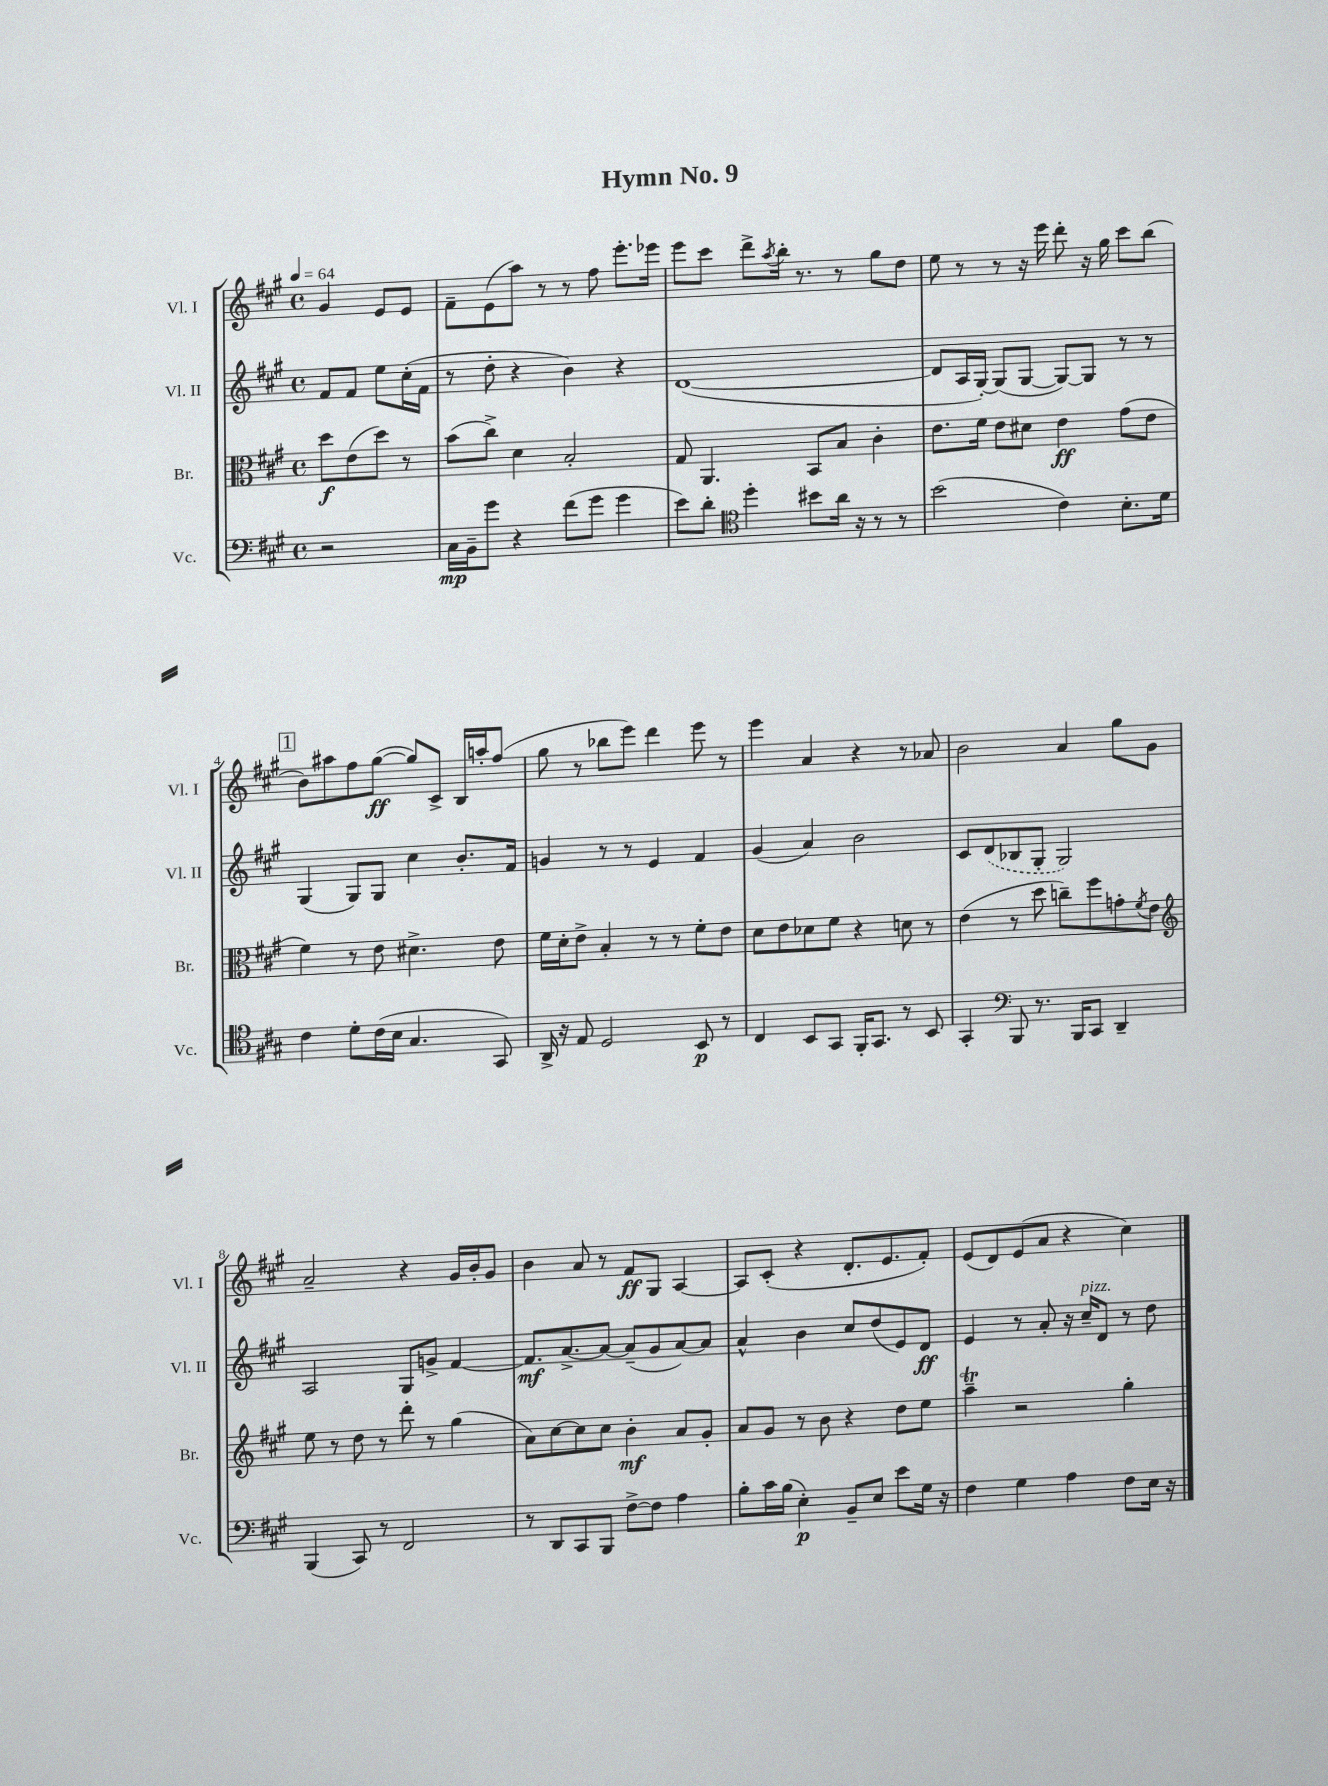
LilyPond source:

\header { title = "Hymn No. 9" }
<<
\new StaffGroup <<
\new Staff = "s0" \with { instrumentName = "Vl. I" shortInstrumentName = "Vl. I" } {
    \clef treble \key a \major \defaultTimeSignature \time 4/4 \partial 2 \tempo 4 = 64
    gis'4 e'8 e'8 |
    fis'8-- e'8( a''8) r8 r8 fis''8 e'''8.-. ees'''16 |
    e'''8 cis'''8 d'''8-> \acciaccatura { a''8 } b''16-. r8. r8 gis''8 d''8 |
    e''8 r8 r8 r16 e'''16 d'''8-. r16 gis''16 cis'''8 b''8( |
    \mark \markup { \box "1" } b'8) ais''8 fis''8 gis''8~\ff( gis''8) cis'8-> b16 a''16-. fis''8( |
    gis''8 r8 bes''8 e'''8) d'''4 e'''8 r8 |
    e'''4 a'4 r4 r8 aes'8 |
    b'2 a'4 gis''8 gis'8 |
    a'2-- r4 gis'16 b'16-. gis'8 |
    b'4 a'8 r8 fis'8\ff gis8 a4~ |
    a8 cis'8-.( r4 d'8.-. e'8. fis'8-.) |
    e'8( d'8) e'8( a'8 r4 cis''4) \bar "|." |
}
\new Staff = "s1" \with { instrumentName = "Vl. II" shortInstrumentName = "Vl. II" } {
    \clef treble \key a \major \defaultTimeSignature \time 4/4 \partial 2
    fis'8 fis'8 e''8 cis''16-.( fis'16 |
    r8 d''8-. r4 b'4) r4 |
    d'1~( |
    d'8 a16 gis16~-.) gis8( gis8~ gis8~) gis8 r8 r8 |
    \mark \markup { \box "1" } gis4( gis8) gis8 cis''4 b'8.-. fis'16 |
    g'4 r8 r8 e'4 fis'4 |
    gis'4( a'4) b'2 |
    cis'8 \once \slurDashed d'8( bes8 gis8-. gis2) |
    a2 gis8 g'8-> fis'4~ |
    fis'8.\mf a'8.~-> a'8~ a'8--( gis'8 a'8~) a'8 |
    a'4-^ b'4 cis''8 d''8( e'8) d'8\ff |
    e'4 r8 a'8-. r16 cis''16--^\markup { \italic "pizz." } d'8 r8 d''8 \bar "|." |
}
\new Staff = "s2" \with { instrumentName = "Br." shortInstrumentName = "Br." } {
    \clef alto \key a \major \defaultTimeSignature \time 4/4 \partial 2
    d''8\f e'8( d''8) r8 |
    b'8( cis''8->) d'4 b2-. |
    gis8 a,4. b,8 b8 cis'4-. |
    e'8. fis'16 e'8 dis'8 e'4\ff gis'8( e'8 |
    \mark \markup { \box "1" } fis'4) r8 e'8 dis'4.-> e'8 |
    fis'16 d'16-. e'8-> b4-. r8 r8 fis'8-. e'8 |
    d'8 e'8 des'8 fis'8 r4 d'8 r8 |
    e'4( r8 d''8 c''8--) fis''8 g'8-. \acciaccatura { fis'8 } e'8 |
    \clef treble e''8 r8 d''8 r8 d'''8-. r8 gis''4( |
    a'8) cis''8~ cis''8 cis''8 b'4-.\mf a'8 gis'8-. |
    a'8 gis'8 r8 b'8 r4 d''8 e''8 |
    a''4--\trill r2 gis''4-. \bar "|." |
}
\new Staff = "s3" \with { instrumentName = "Vc." shortInstrumentName = "Vc." } {
    \clef bass \key a \major \defaultTimeSignature \time 4/4 \partial 2
    r2 |
    cis16\mp b,16-- gis'8 r4 fis'8( gis'8 gis'4 |
    e'8) d'8-. \clef tenor d''4-. bis'8 a'16 r16 r8 r8 |
    b'2( cis'4) b8.-. d'16 |
    \mark \markup { \box "1" } cis'4 d'8-. cis'16( b16 gis4. gis,8) |
    a,16-> r16 e8 d2 b,8\p r8 |
    cis4 b,8 gis,8 fis,16-. gis,8. r8 b,8 |
    gis,4-. \clef bass b,,8 r8. b,,16 cis,8 d,4-- |
    b,,4( cis,8) r8 fis,2 |
    r8 d,8 cis,8 b,,8 fis8~-> fis8 a4 |
    b8-. cis'16 b16( e4-.\p) b,8-- e8 e'8 gis16 r16 |
    fis4 gis4 a4 fis8 e16 r16 \bar "|." |
}
>>
>>
